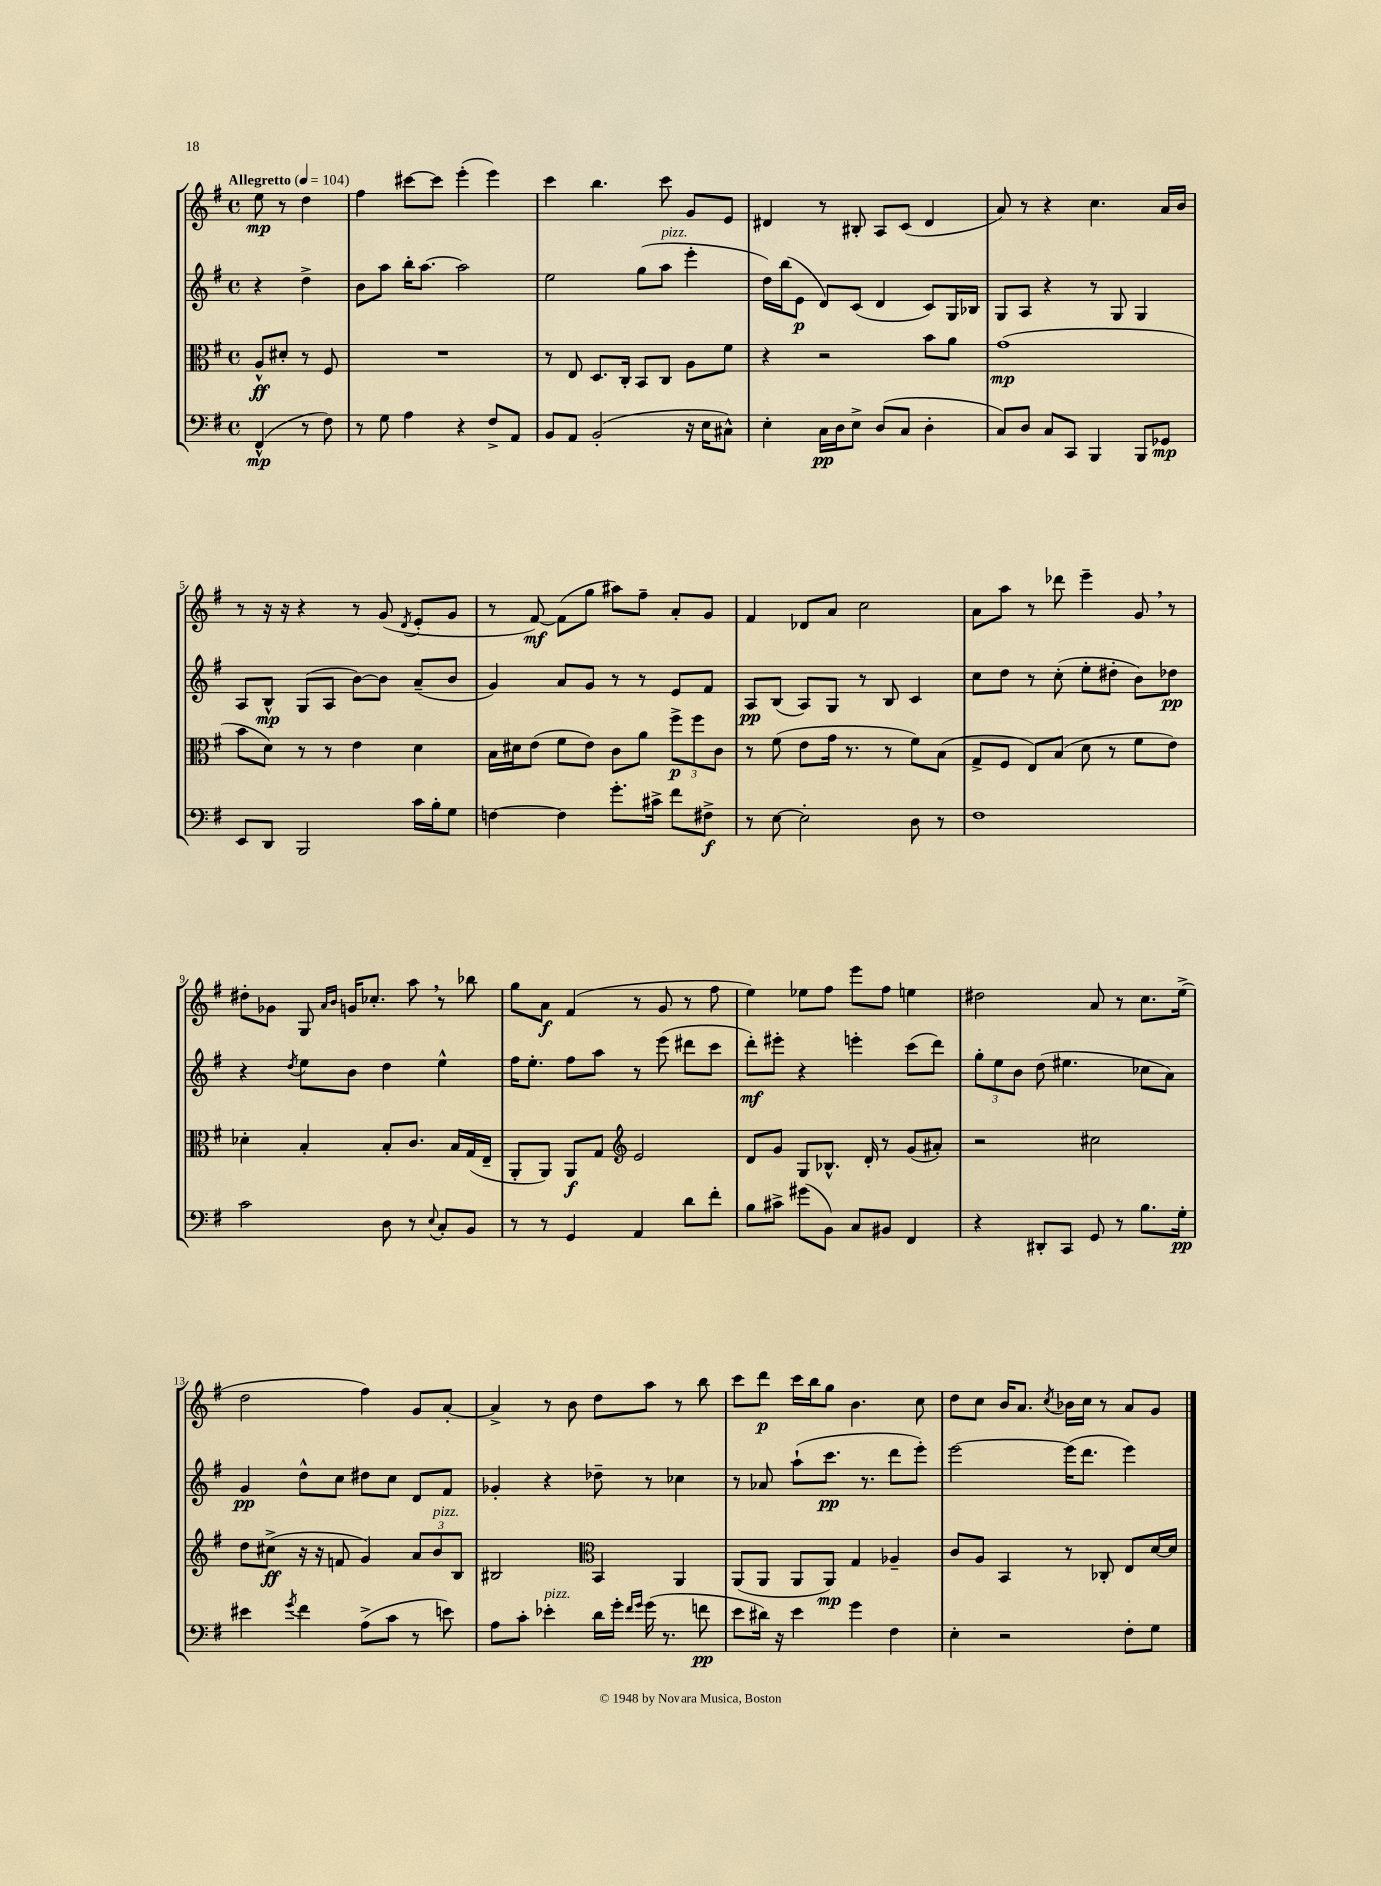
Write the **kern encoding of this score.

**kern	**kern	**kern	**kern
*staff4	*staff3	*staff2	*staff1
*clefF4	*clefC3	*clefG2	*clefG2
*k[f#]	*k[f#]	*k[f#]	*k[f#]
*M4/4	*M4/4	*M4/4	*M4/4
*met(c)	*met(c)	*met(c)	*met(c)
*MM104	*MM104	*MM104	*MM104
(4FF#^^	8A^^	4r	8ee
.	8d#'	.	8r
8r	8r	4dd^	4dd
8F#)	8F#	.	.
=	=	=	=
8r	1r	8b	4ff#
8G	.	8aa	.
4A	.	16bb'	[8ccc#
.	.	[8.aa	.
.	.	.	8ccc#]
4r	.	2aa]	(4eee'
8F#^	.	.	4eee)
8AA	.	.	.
=	=	=	=
8BB	8r	2ee	4ccc
8AA	8E	.	.
(2BB'	8.D	.	4.bb
.	16C'	.	.
.	8BB	(8gg	.
.	8C	8aa	8ccc
16r	8A	4eee'	8g
16E	.	.	.
8C#^^)	8f#	.	8e
=	=	=	=
4E'	4r	16dd)	4d#
.	.	(16bb	.
.	.	8e	.
16C	2r	8d)	8r
16D	.	.	.
8E^	.	(8c	8B#'
(8D	.	4d	8A
8C	.	.	(8c
4D'	8b	8c)	4d#
.	8a	16G	.
.	.	16B-	.
=	=	=	=
8C)	(1g	8G	8a)
8D	.	8A	8r
8C	.	4r	4r
8CC	.	.	.
4BBB	.	8r	4.cc
.	.	8G	.
8BBB	.	4G	.
8GG-	.	.	16a
.	.	.	16b
=	=	=	=
8EE	8b	8A	8r
8DD	8d)	8B^^	16r
.	.	.	16r
2BBB	8r	(8G	4r
.	8r	8A	.
.	4e	[8b)	8r
.	.	8b]	(8g
.	.	.	8qd
16c	4d	(8a~	8e'
16B'	.	.	.
8G	.	8b	8g
=	=	=	=
[4F	16B	4g)	8r
.	16d#	.	.
.	(8e	.	[8f#)
4F]	8f#	8a	(8f#]
.	8e)	8g	8gg
8.g'	8c	8r	8aa#)
.	8a	8r	8ff#~
16c#^	.	.	.
8f#	12ff#^	8e	8a'
.	12ff#	.	.
8F#^	.	8f#	8g
.	12c	.	.
=	=	=	=
8r	8r	8A	4f#
[8E	(8f#	(8B	.
2E']	8e	8A)	8d-
.	16g	8G	8a
.	8.r	.	.
.	.	8r	2cc
.	8r	8B	.
8D	8f#)	4c	.
8r	(8B	.	.
=	=	=	=
1F#	8G^	8cc	8a
.	8F#	8dd	8aa
.	8E)	8r	8r
.	(8B	(8cc'	8ddd-
.	8d	8ee'	4eee~
.	8r	8dd#'	.
.	8f#	8b)	8g
.	8e)	8dd-	8r
=	=	=	=
2c	4d-'	4r	8dd#'
.	.	.	8g-
.	.	8qdd	.
.	4B'	8ee	8G
.	.	.	16qqa
.	.	.	16qqb
.	.	8b	16g
.	.	.	8.cc-'
8D	8B'	4dd	.
8r	8.c	.	8aa
8qqE	.	.	.
8C'	.	4ee^^	8r
.	16B	.	.
8BB	(16G	.	8bb-
.	16E~	.	.
=	=	=	=
8r	8AA'	16ff#	8gg
.	.	8.ee'	.
8r	8AA)	.	8a
4GG	8AA	8ff#	(4f#
.	8G	8aa	.
*	*clefG2	*	*
4AA	2e	8r	8r
.	.	(8eee	8g
8d	.	8ddd#	8r
8f#'	.	8ccc	8ff#
=	=	=	=
8B	8d	8ddd')	4ee)
8c#^	8g	8eee#'	.
(8g#	8G	4r	8ee-
8BB)	8.B-^^	.	8ff#
8C	.	4eee'	8eee
.	16d'	.	.
8BB#	8r	.	8ff#
4FF#	(8g	(8ccc	4ee
.	8a#')	8ddd)	.
=	=	=	=
4r	2r	12gg'	2dd#
.	.	12ee	.
.	.	12b	.
8DD#'	.	(8dd	.
8CC	.	4.ee#	.
8GG	2cc#	.	8a
8r	.	.	8r
8.B	.	8cc-	8.cc
.	.	8a)	.
16G'	.	.	(16ee^
=	=	=	=
4e#	8dd	4g	2dd
.	(8cc#^	.	.
8qg	.	.	.
4f#	16r	8dd^^	.
.	16r	.	.
.	8f	8cc	.
(8A^	4g)	8dd#	4ff#)
8c	.	8cc	.
8r	12a	8d	8g
.	12b	.	.
8e)	.	8f#	[8a'
.	12B	.	.
=	=	=	=
8A	2B#	4g-'	4a^]
8c'	.	.	.
4e-'	.	4r	8r
.	.	.	8b
*	*clefC3	*	*
16d	4BB	8dd-~	8dd
16g'	.	.	.
16qqf#	.	.	.
16qqg	.	.	.
(16g	.	8r	8aa
8.r	.	.	.
.	4AA	4cc-	8r
8f	.	.	8bb
=	=	=	=
8e	(8AA	8r	8ccc
16d#)	8AA	8a-	8ddd
16r	.	.	.
4e	8AA	(8aa`	16ccc
.	.	.	16bb
.	8AA)	8.ccc	8gg
4g	4G	.	4.b
.	.	8.r	.
4F#	4A-~	8ddd	.
.	.	8eee')	8cc
=	=	=	=
4E'	8c	[2eee	8dd
.	8A	.	8cc
2r	4BB	.	16b
.	.	.	8.a
.	.	.	8qcc
.	8r	(16eee]	16b-
.	.	8.ddd	16cc
.	8C-'	.	8r
8F#'	8E	4eee)	8a
8G	[16d	.	8g
.	16d]	.	.
==	==	==	==
*-	*-	*-	*-
